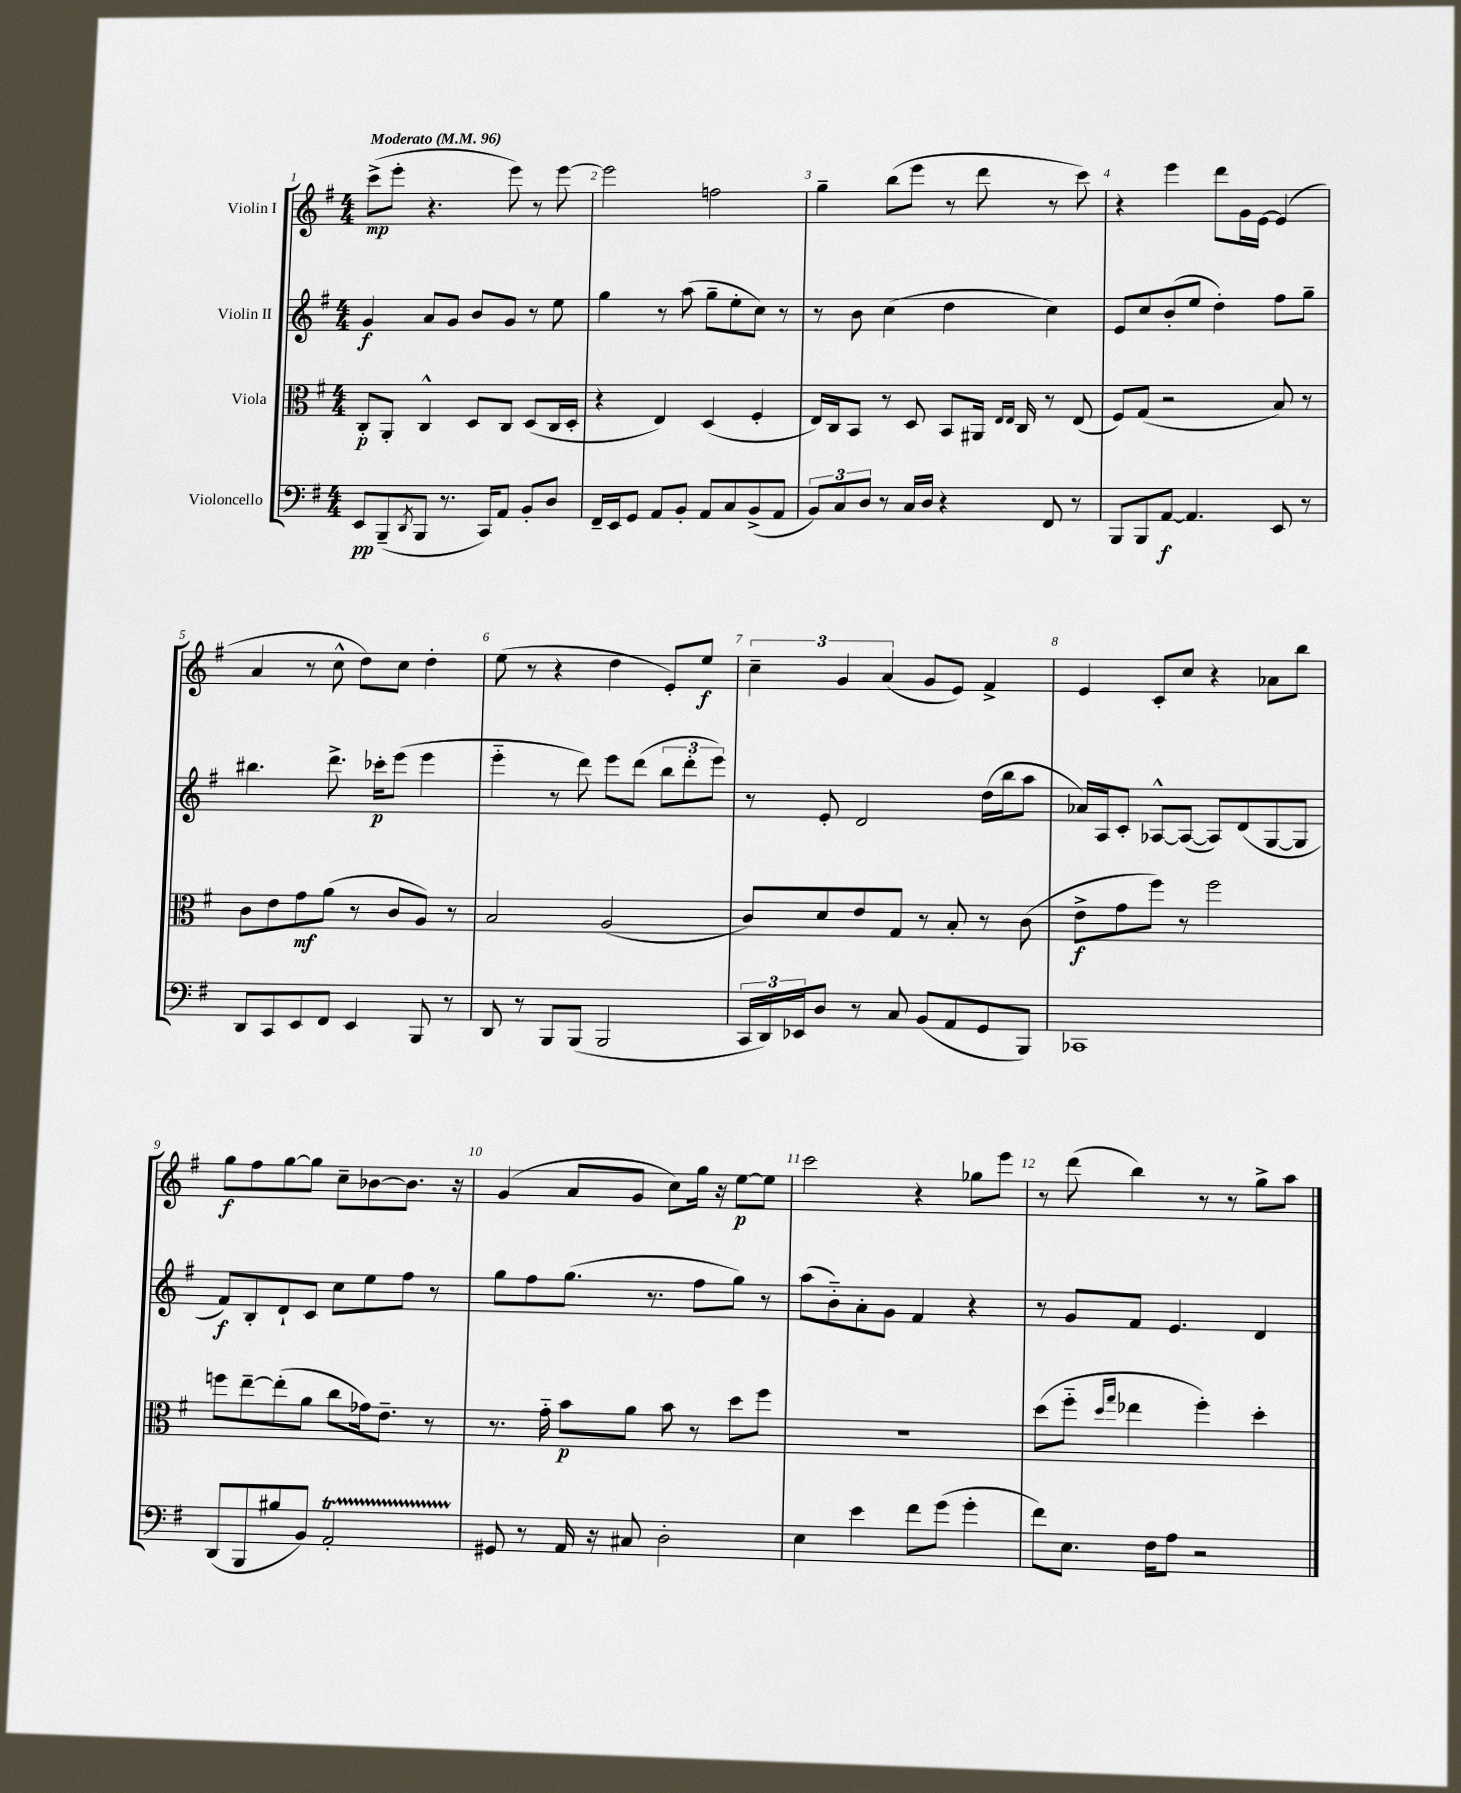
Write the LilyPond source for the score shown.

<<
\new StaffGroup <<
\new Staff = "s0" \with { instrumentName = "Violin I" } {
    \clef treble \key g \major \numericTimeSignature \time 4/4 \tempo "Moderato" 4 = 96
    c'''8->\mp( e'''8-. r4. e'''8) r8 e'''8~ |
    e'''2 f''2 |
    g''4-- b''8( e'''8 r8 d'''8 r8 c'''8) |
    r4 e'''4 d'''8 g'16 e'16~ e'4( |
    a'4 r8 c''8-^ d''8) c''8 d''4-. |
    e''8( r8 r4 d''4 e'8-.) e''8\f |
    \tuplet 3/2 { c''4-- g'4 a'4( } g'8 e'8) fis'4-> |
    e'4 c'8-. c''8 r4 aes'8 b''8 |
    g''8\f fis''8 g''8~ g''8 c''8-- bes'8~ bes'8. r16 |
    g'4( a'8 g'8 c''8) g''16 r16 e''8~\p e''8 |
    c'''2 r4 ges''8 e'''8 |
    r8 d'''8( b''4) r8 r8 g''8-> a''8 \bar "|." |
}
\new Staff = "s1" \with { instrumentName = "Violin II" } {
    \clef treble \key g \major \numericTimeSignature \time 4/4
    g'4\f a'8 g'8 b'8 g'8 r8 e''8 |
    g''4 r8 a''8( g''8-- e''8-. c''8) r8 |
    r8 b'8 c''4( d''4 c''4) |
    e'8 c''8 b'8-.( e''8 d''4-.) fis''8 g''8-- |
    bis''4. d'''8.-> ces'''16-.\p e'''8( e'''4 |
    e'''4-_ r8 d'''8) e'''8 d'''8( \tuplet 3/2 { b''8 d'''8-. e'''8) } |
    r8 e'8-. d'2 d''16( b''16 a''8 |
    aes'16) a16 c'8-. aes8~-^ aes8~( aes8) d'8( g8~ g8 |
    fis'8\f) b8-. d'8-! c'8 c''8 e''8 fis''8 r8 |
    g''8 fis''8 g''8.( r8. fis''8 g''8) r8 |
    a''8( b'8-_) a'8-. g'8 fis'4 r4 |
    r8 g'8 fis'8 e'4. d'4 \bar "|." |
}
\new Staff = "s2" \with { instrumentName = "Viola" } {
    \clef alto \key g \major \numericTimeSignature \time 4/4
    c8-.\p a,8-. c4-^ d8 c8 d8( c16 d16-. |
    r4 e4) d4( fis4-. |
    e16) c16 b,8 r8 d8 b,8 ais,16 \grace { e16 e16 } c16 r8 e8( |
    fis8) g8( r2 b8) r8 |
    c'8 e'8 g'8\mf a'8( r8 c'8 a8) r8 |
    b2 a2( |
    c'8) d'8 e'8 g8 r8 b8-. r8 c'8( |
    e'8->\f g'8 fis''8) r8 fis''2 |
    f''8 e''8~-- e''8-.( a'8 c''8 ges'16) e'8.-- r8 |
    r8. g'16-_ b'8\p a'8 b'8 r8 d''8 fis''8 |
    r1 |
    d''8( fis''8-_ \grace { d''16 g''16 } ees''4 fis''4-.) d''4-. \bar "|." |
}
\new Staff = "s3" \with { instrumentName = "Violoncello" } {
    \clef bass \key g \major \numericTimeSignature \time 4/4
    e,8\pp b,,8--( \acciaccatura { d,8 } b,,8 r8. c,16) a,8 b,8-. d8 |
    fis,16-- e,16 g,8 a,8 b,8-. a,8 c8 b,8->( a,8 |
    \tuplet 3/2 { b,8) c8 d8 } r8 c16 d16 r4 fis,8 r8 |
    b,,8 b,,8 a,8~\f a,4. e,8 r8 |
    d,8 c,8 e,8 fis,8 e,4 b,,8 r8 |
    d,8 r8 b,,8 b,,8( b,,2 |
    \tuplet 3/2 { c,16 d,16) ees,16 } d8 r8 c8 b,8( a,8 g,8 b,,8) |
    ces,1 |
    d,8( b,,8 bis8 b,8) a,2-.\startTrillSpan |
    gis,8\stopTrillSpan r8 a,16 r16 cis8 d2-. |
    e4 e'4 fis'8 g'8( g'4-. |
    fis'8) e8. fis16 a8 r2 \bar "|." |
}
>>
>>
\layout { \context { \Score \override BarNumber.break-visibility = ##(#f #t #t) barNumberVisibility = #all-bar-numbers-visible } }
